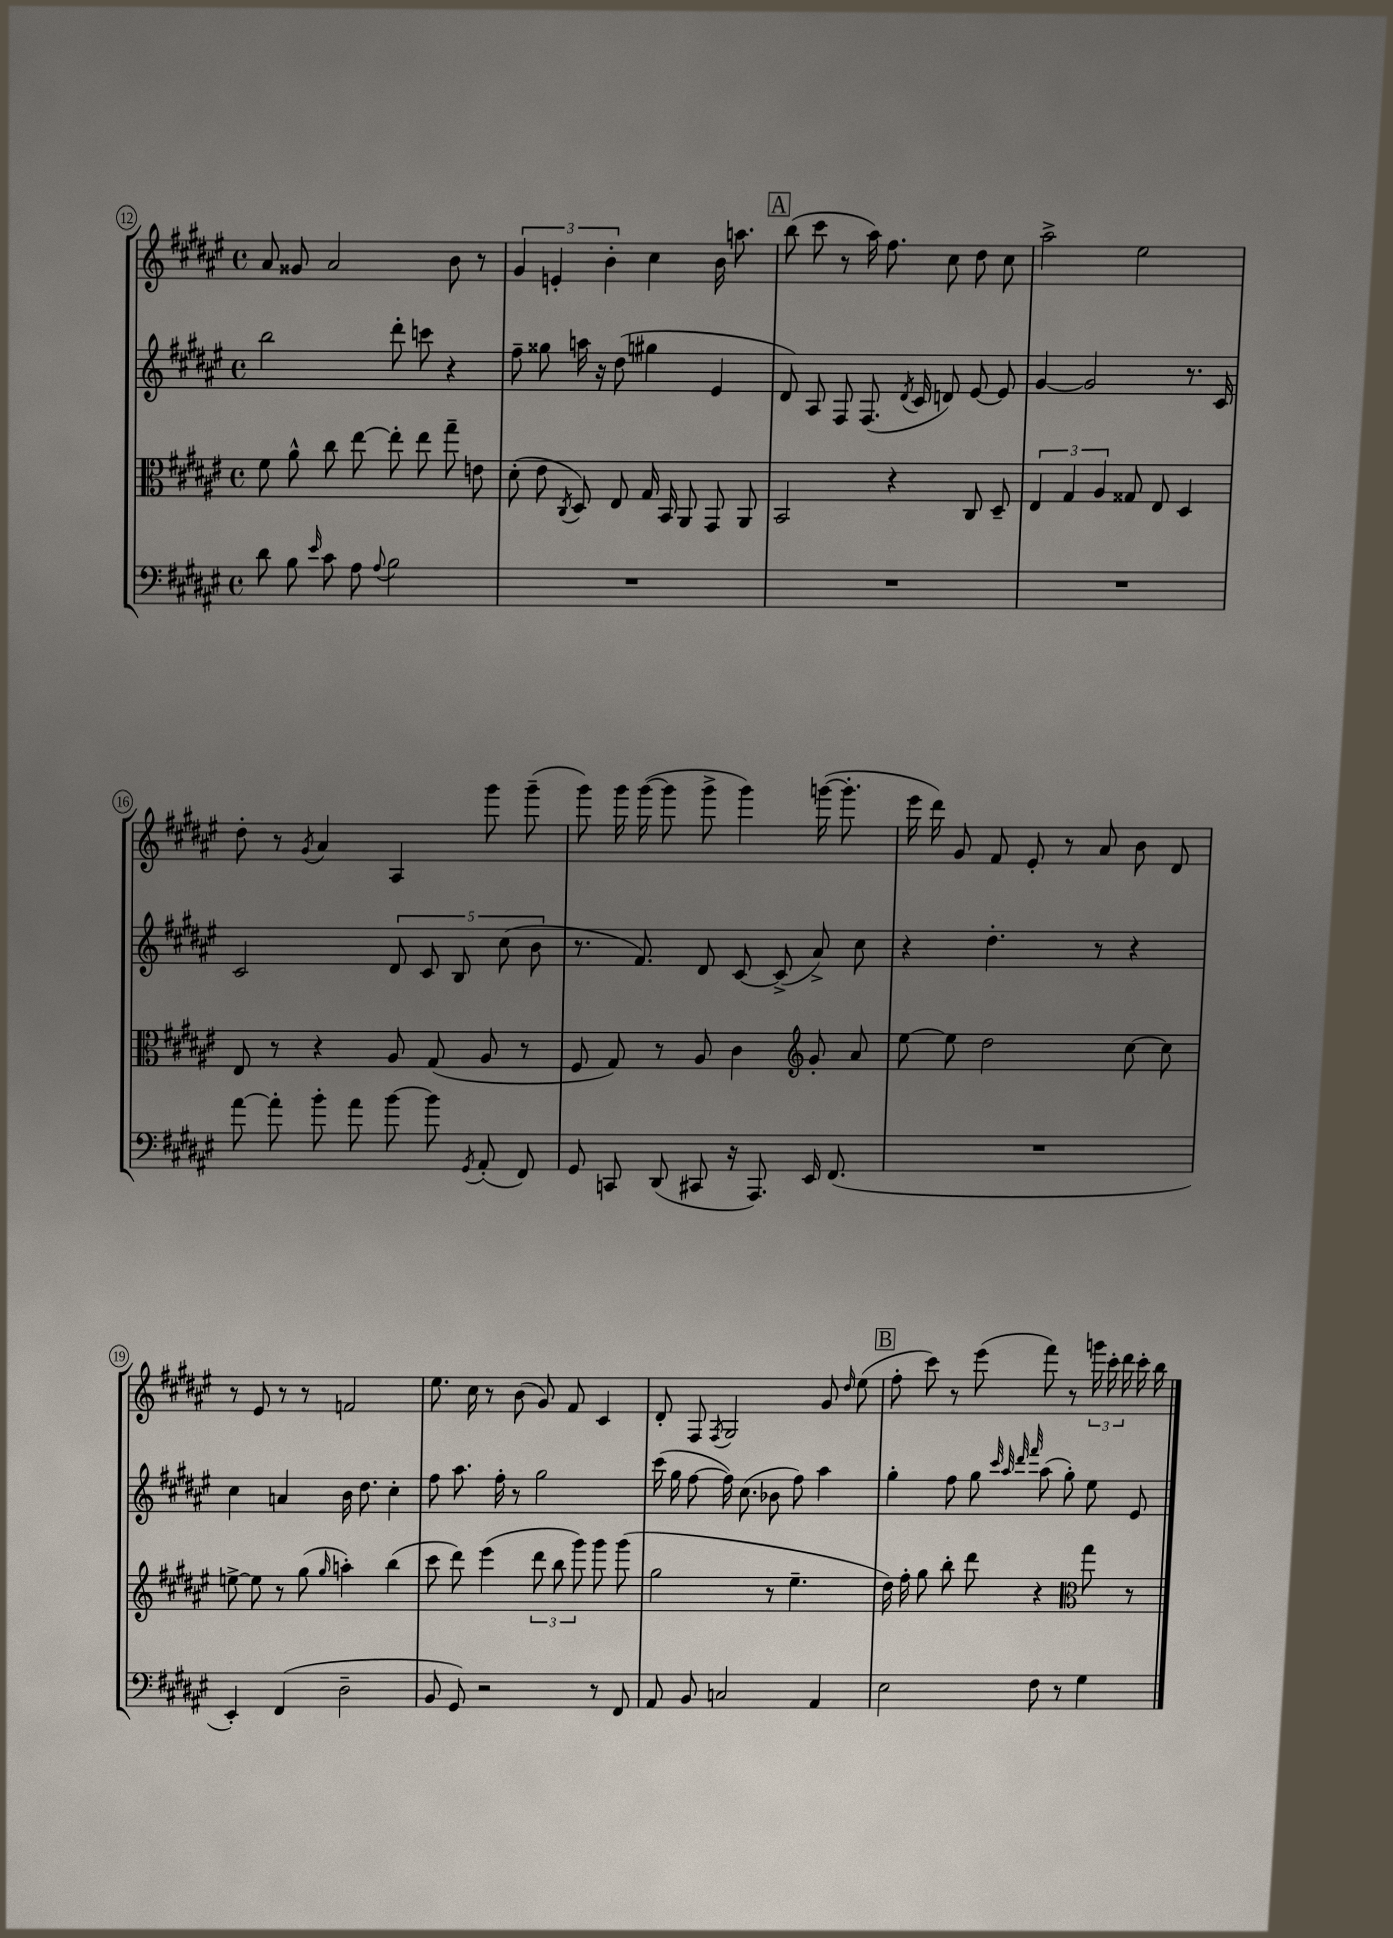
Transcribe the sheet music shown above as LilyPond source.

<<
\new StaffGroup <<
\new Staff = "s0" {
    \clef treble \key fis \major \defaultTimeSignature \time 4/4
    \autoBeamOff ais'8 gisis'8 ais'2 b'8 r8 |
    \tuplet 3/2 { gis'4 e'4-. b'4-. } cis''4 b'16 a''8. |
    \mark \markup { \box "A" } b''8( cis'''8 r8 ais''16) fis''8. cis''8 dis''8 cis''8 |
    ais''2-> eis''2 |
    dis''8-. r8 \acciaccatura { gis'8 } ais'4 ais4 gis'''8 gis'''8--( |
    gis'''8) gis'''16 gis'''16~( gis'''8 gis'''8-> gis'''4) g'''16~( g'''8.-. |
    eis'''16 dis'''16) gis'8 fis'8 eis'8-. r8 ais'8 b'8 dis'8 |
    r8 eis'8 r8 r8 f'2 |
    eis''8. cis''16 r8 b'8( gis'8) fis'8 cis'4 |
    dis'8-. fis8 \acciaccatura { fis8 } gis2 gis'8 \grace { dis''16 } eis''8( |
    \mark \markup { \box "B" } fis''8-. cis'''8) r8 eis'''8( fis'''8) r8 \tuplet 3/2 { g'''16 cis'''16-. dis'''16 } cis'''16-. b''16 \bar "|." |
}
\new Staff = "s1" {
    \clef treble \key fis \major \defaultTimeSignature \time 4/4
    \autoBeamOff b''2 dis'''8-. c'''8 r4 |
    fis''8-- gisis''8 a''16 r16 dis''8( gis''4 eis'4 |
    \mark \markup { \box "A" } dis'8) ais8 fis8 fis8.( \acciaccatura { dis'8 } cis'16 d'8) eis'8~ eis'8 |
    gis'4~ gis'2 r8. cis'16 |
    cis'2 \tuplet 5/4 { dis'8 cis'8 b8 cis''8( b'8 } |
    r8. fis'8.) dis'8 cis'8~ cis'8->( ais'8->) cis''8 |
    r4 dis''4.-. r8 r4 |
    cis''4 a'4 b'16 dis''8. cis''4-. |
    fis''8 ais''8. fis''16-. r8 gis''2 |
    cis'''16( gis''16 fis''8~ fis''16) cis''8.( bes'8 fis''8) ais''4 |
    \mark \markup { \box "B" } gis''4-. fis''8 gis''8 \grace { cis'''32 ais''32 dis'''32 fis'''32 } ais''8( gis''8-.) eis''8 eis'8 \bar "|." |
}
\new Staff = "s2" {
    \clef alto \key fis \major \defaultTimeSignature \time 4/4
    \autoBeamOff fis'8 ais'8-^ cis''8 eis''8~ eis''8-. eis''8 gis''8-- e'8 |
    dis'8-.( eis'8 \acciaccatura { cis8 } dis8) eis8 gis16 b,16 ais,8 gis,8 ais,8 |
    \mark \markup { \box "A" } b,2 r4 cis8 dis8-- |
    \tuplet 3/2 { eis4 gis4 ais4 } gisis8 eis8 dis4 |
    eis8 r8 r4 ais8 gis8( ais8 r8 |
    fis8 gis8) r8 ais8 cis'4 \clef treble gis'8-. ais'8 |
    eis''8~ eis''8 dis''2 cis''8~ cis''8 |
    e''8~-> e''8 r8 gis''8( \grace { gis''16 } a''4-.) b''4( |
    cis'''8 dis'''8) eis'''4( \tuplet 3/2 { dis'''8 b''8 gis'''8) } gis'''8 gis'''8( |
    gis''2 r8 eis''4.-- |
    \mark \markup { \box "B" } dis''16) fis''16-. gis''8 b''8-. dis'''8 r4 \clef alto gis''8 r8 \bar "|." |
}
\new Staff = "s3" {
    \clef bass \key fis \major \defaultTimeSignature \time 4/4
    \autoBeamOff dis'8 b8 \grace { eis'16 } cis'8 ais8 \appoggiatura { ais8 } b2 |
    R1 |
    \mark \markup { \box "A" } R1 |
    R1 |
    ais'8~ ais'8-. b'8-. ais'8 b'8~ b'8 \acciaccatura { gis,8 } ais,8-.( fis,8) |
    gis,8 c,8 dis,8( cis,8 r16 ais,,8.) eis,16 fis,8.( |
    R1 |
    eis,4-.) fis,4( dis2-- |
    b,8 gis,8) r2 r8 fis,8 |
    ais,8 b,8 c2 ais,4 |
    \mark \markup { \box "B" } eis2 fis8 r8 gis4 \bar "|." |
}
>>
>>
\layout { \context { \Score currentBarNumber = #12 \override BarNumber.stencil = #(make-stencil-circler 0.1 0.3 ly:text-interface::print) } }
